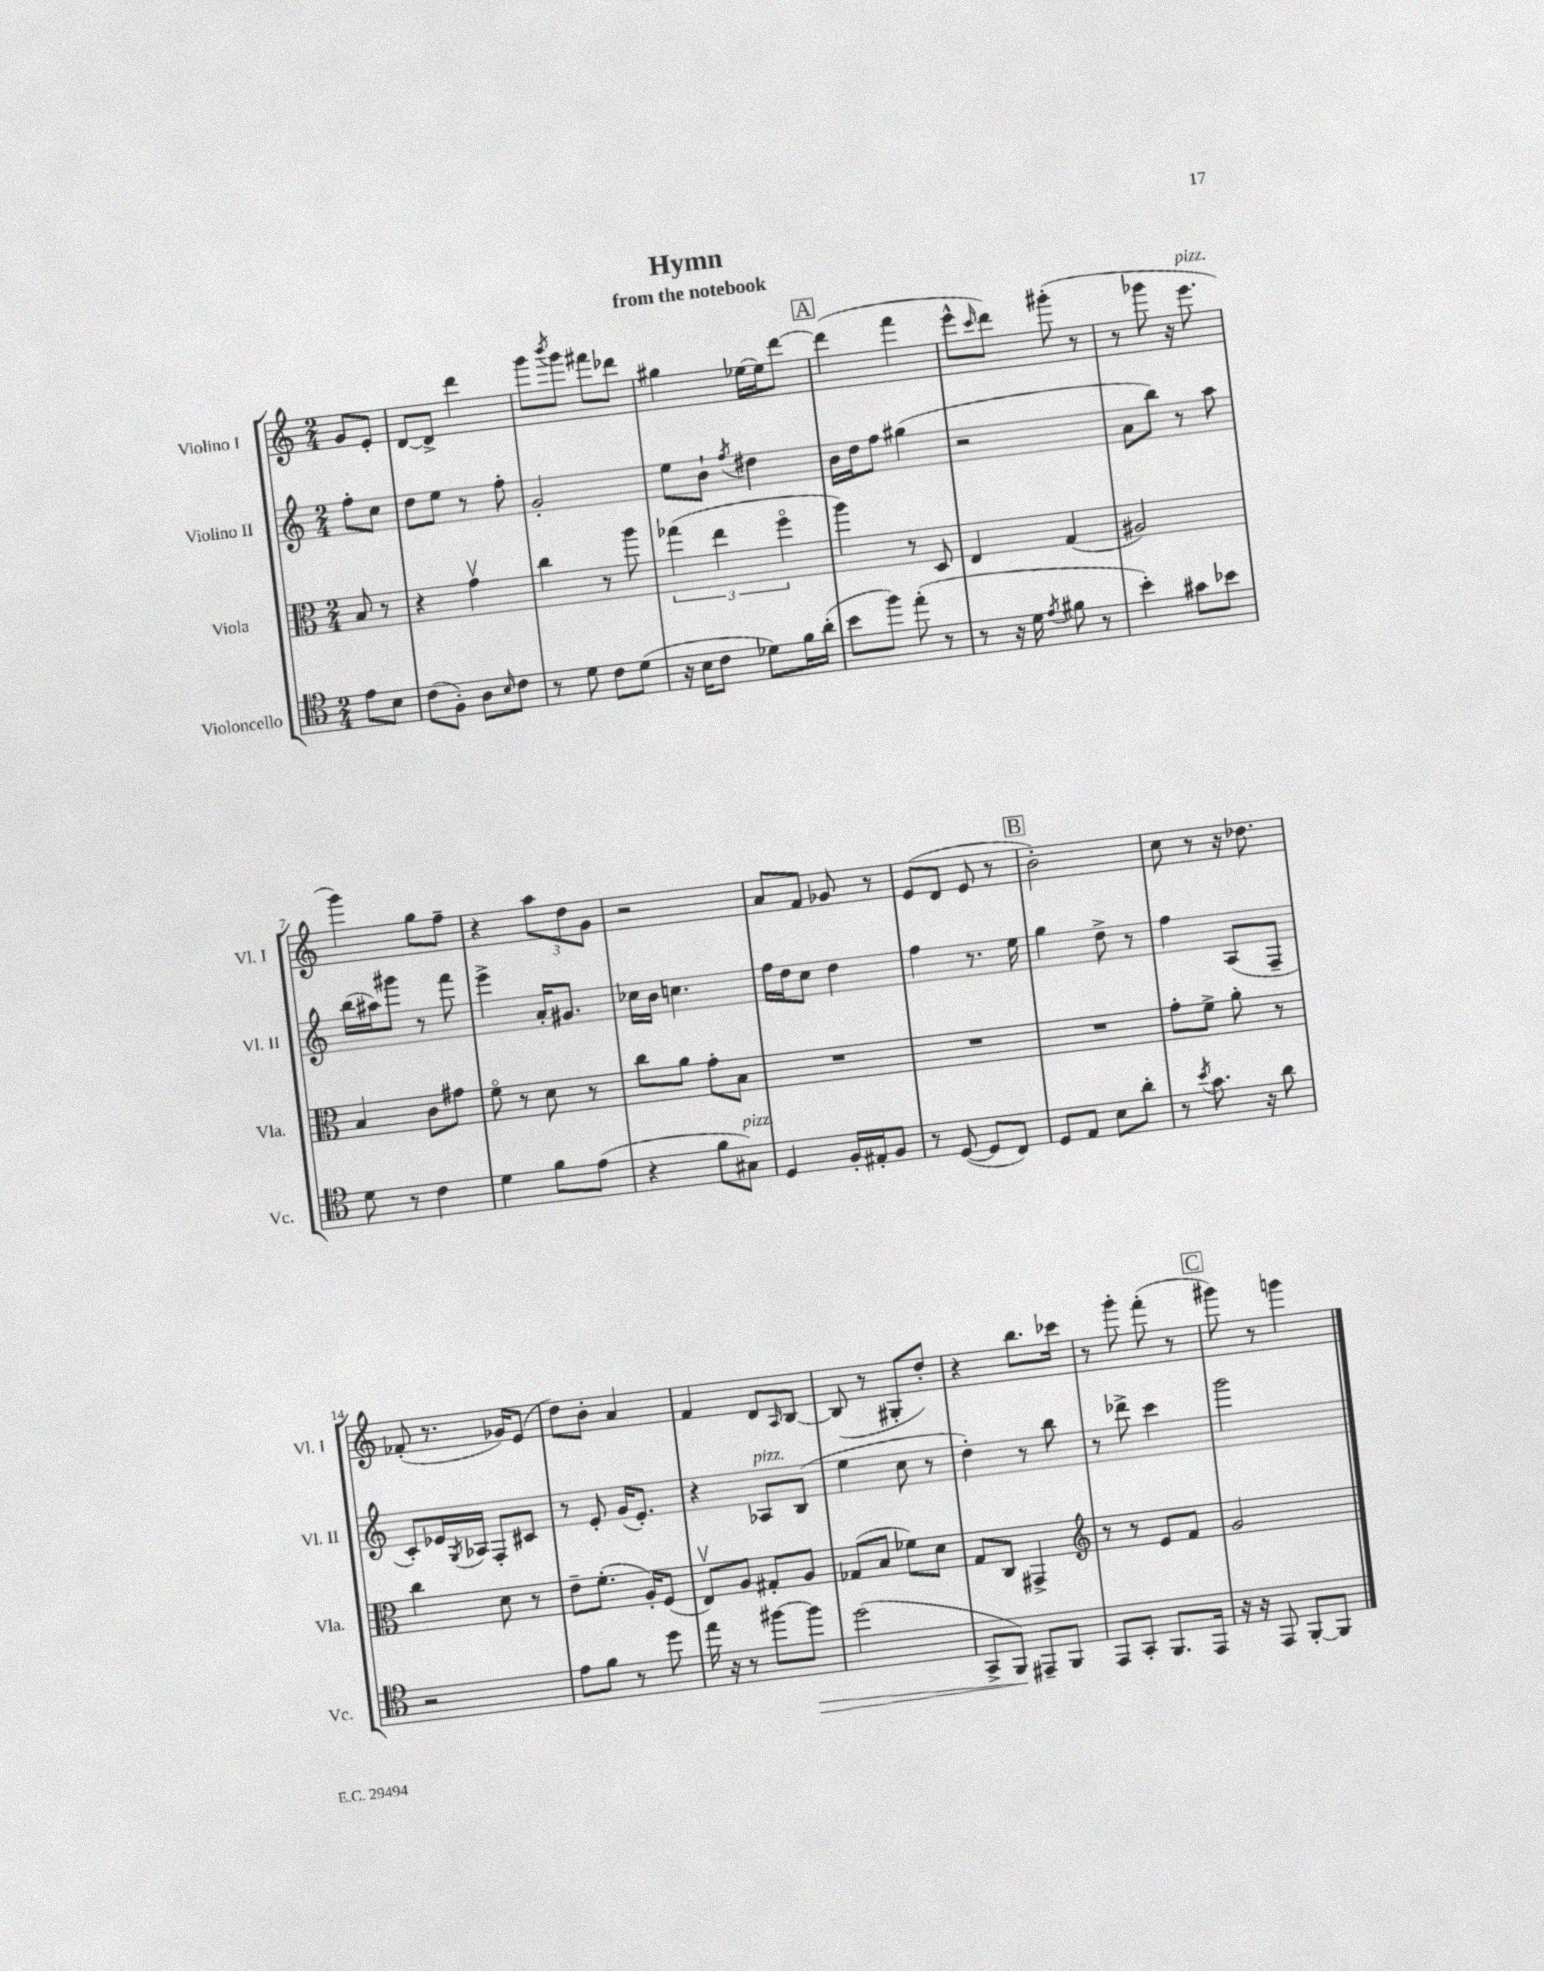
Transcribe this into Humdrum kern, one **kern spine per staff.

**kern	**dynam	**kern	**kern	**kern
*part4	*part4	*part3	*part2	*part1
*staff4	*staff4	*staff3	*staff2	*staff1
*I"Violoncello	*	*I"Viola	*I"Violino II	*I"Violino I
*I'Vc.	*	*I'Vla.	*I'Vl. II	*I'Vl. I
*clefC4	*	*clefC3	*clefG2	*clefG2
*k[]	*	*k[]	*k[]	*k[]
*M2/4	*	*M2/4	*M2/4	*M2/4
=	=	=	=	=
8e\L	.	8B/	8ff'\L	8g/L
8B\J	.	8r	8cc\J	8e'/J
=1	=1	=1	=1	=1
(8c\L	.	4r	8dd\L	[8d/L
8F'\J)	.	.	8ee\J	8d^/J]
8A\L	.	4gv\	8r	4ddd\
16qqB/	.	.	.	.
8c\J	.	.	8ff'\	.
=2	=2	=2	=2	=2
8r	.	4cc\	2g'/	8ggg\L
.	.	.	.	8qbbb/
8d\	.	.	.	8ggg\J
8c\L	.	8r	.	8fff#X\L
(8d\J	.	8aa\	.	8ddd-X\J
=3	=3	=3	=3	=3
16r	.	(6gg-X\	8ee\L	4gg#X\
16B\KL	.	.	.	.
8c\J	.	.	8b`\J	.
.	.	6ee\	.	.
.	.	.	8qff/	.
8d-X\L)	.	.	4dd#X\	[16ee-X\LL
.	.	.	.	16ee-\J]
.	.	6ff\	.	.
16f\L	.	.	.	[8ddd\J
(16a'\JJ	.	.	.	.
!!LO:REH:place=s1:t=A
=4	=4	=4	=4	=4
8b\L	.	4aa\)	16b\LL	(4ddd\]
.	.	.	16dd\J	.
8ff\J)	.	.	8ff\J	.
(8ee'\	.	8r	(4gg#X\	4fff\
8r	.	8D/	.	.
=5	=5	=5	=5	=5
8r	.	4E/	2r	8eee^^\L
.	.	.	.	16qqccc/
16r	.	.	.	8ddd\J)
16d\	.	.	.	.
8qe/	.	.	.	.
8f#X\	.	(4G/	.	(8ggg#X'\
8r	.	.	.	8r
=6	=6	=6	=6	=6
4b'\)	.	2A#X/)	8a\L	8r
.	.	.	8bb\J)	8ggg-X\
8g#X\L	.	.	8r	16r
!	!	!	!	!LO:TX:a:i:t=pizz.
.	.	.	.	8.eee\
8b-X\J	.	.	8aa\	.
!!LO:LB:g=z
=7	=7	=7	=7	=7
8d\	.	4B/	(16bb\LL	4ggg\)
.	.	.	16aa#X\J)	.
8r	.	.	8ggg#X\J	.
4c\	.	8c\L	8r	8gg\L
.	.	8g#X\J	8fff\	8ff~\J
=8	=8	=8	=8	=8
4d\	.	8f\	4eee^\	4r
.	.	8r	.	.
8f\L	.	8d\	16a'/KL	12aa\L
.	.	.	8.g#X/J	.
.	.	.	.	12dd\
(8e\J	.	8r	.	.
.	.	.	.	12g\J
=9	=9	=9	=9	=9
4r	.	8cc\L	16cc-X\LL	2r
.	.	.	16b\JJ	.
.	.	8a\J	4.ccn\	.
8f\L	.	8g'\L	.	.
!LO:TX:a:i:t=pizz.	!	!	!	!
8G#X\J)	.	8B\J	.	.
=10	=10	=10	=10	=10
4D/	.	2r	16ff\LL	8a/L
.	.	.	16dd\J	.
.	.	.	8cc\J	8f/J
16F'/LL	.	.	4dd\	8g-X/
16E#X'/J	.	.	.	.
8F/J	.	.	.	8r
=11	=11	=11	=11	=11
8r	.	2r	4ff\	(8e/L
([8D/	.	.	.	8d/J
8D/L]	.	.	8.r	8e/
8C/J)	.	.	.	8r
.	.	.	16ee\	.
!!LO:REH:place=s1:t=B
=12	=12	=12	=12	=12
8D/L	.	2r	4gg\	2b'\)
8E/J	.	.	.	.
8B\L	.	.	8dd^\	.
8a'\J	.	.	8r	.
=13	=13	=13	=13	=13
8r	.	8g'\L	4ff\	8cc\
8qb/	.	.	.	.
8.g\	.	8f^\J	.	8r
.	.	8a'\	(8A/L	16r
16r	.	.	.	8.dd-X\
8a\	.	8r	8F~/J	.
!!LO:LB:g=z
=14	=14	=14	=14	=14
2r	.	4cc\	8c'/L)	(8f-X'/
.	.	.	16e-X/L	8.r
.	.	.	8qG/	.
.	.	.	16A-X/JJ	.
.	.	8d\	8F'/L	.
.	.	.	.	16g-X/KL)
.	.	8r	8c#X/J	(8e/J
=15	=15	=15	=15	=15
8e\L	.	8e~\L	8r	8dd\L)
8f\J	.	(8.f'\J	8e'/	8b'\J
8r	.	.	(16g/KL	4a/
.	.	16A'/KL)	8.e'/J)	.
8dd\	.	(8F/J	.	.
=16	=16	=16	=16	=16
16ee\	.	8Ev/L)	4r	4f/
16r	.	.	.	.
8r	.	8A/J	.	.
!	!	!	!LO:TX:a:i:t=pizz.	!
[8ff#X\L	.	8G#X'/L	8A-X/L	8d/L
.	.	.	.	16qqA/
!	!LO:HP:b	!	!	!
8ff#\J]	>	8A/J	(8B/J	[8B/J
=17	=17	=17	=17	=17
(2dd\	.	(8G-X/L	4ee\	(8B/]
.	.	8B/J	.	8r
.	.	8f-X\L)	8cc\	8G#X'/L
.	.	8d\J	8r	8dd'/J)
=18	=18	=18	=18	=18
8GG^/L	.	8G/L	4dd'\)	4r
8FF/J)	.	8C/J	.	.
8EE#X~/L	]	4GG#X^/	8r	8.bb\L
8FF/J	.	.	8bb\	.
.	.	.	.	16ccc-X\Jk
=19	=19	=19	=19	=19
*	*	*clefG2	*	*
8EE/L	.	8r	8r	8r
8GG'/J	.	8r	8ddd-X^\	8ggg'\
8.FF/L	.	8e/L	4ccc\	(8fff'\
.	.	8f/J	.	8r
16EE/Jk	.	.	.	.
!!LO:REH:place=s1:t=C
=20	=20	=20	=20	=20
16r	.	2g/	2ggg\	8ggg#X\)
16r	.	.	.	.
8EE/	.	.	.	8r
[8FF'/L	.	.	.	4gggn\
8FF/J]	.	.	.	.
==	==	==	==	==
*-	*-	*-	*-	*-
